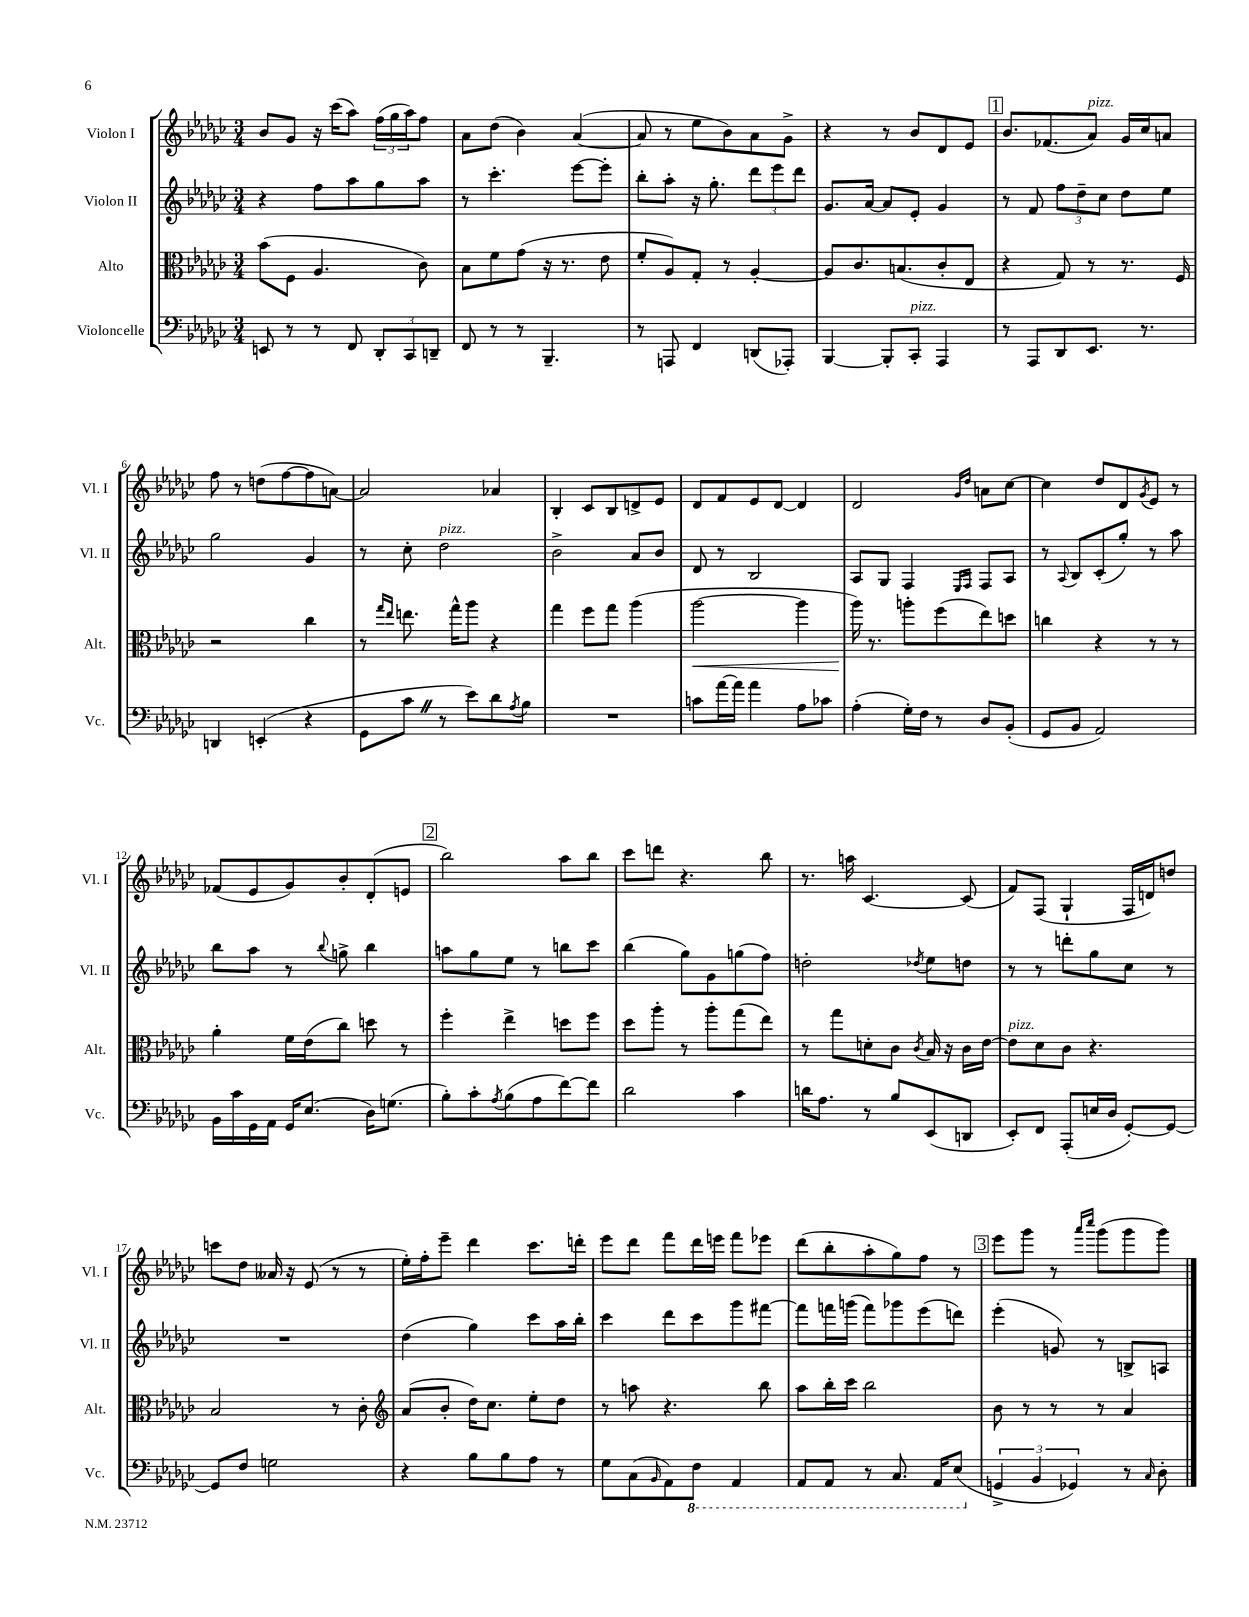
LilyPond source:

<<
\new StaffGroup <<
\new Staff = "s0" \with { instrumentName = "Violon I" shortInstrumentName = "Vl. I" } {
    \clef treble \key ges \major \numericTimeSignature \time 3/4
    bes'8 ges'8 r16 ces'''16( aes''8) \tuplet 3/2 { f''16( ges''16 aes''16) } f''8 |
    aes'8 des''8( bes'4) aes'4~( |
    aes'8 r8 ees''8 bes'8) aes'8 ges'8-> |
    r4 r8 bes'8 des'8 ees'8 |
    \mark \markup { \box "1" } bes'8. fes'8.( aes'8^\markup { \italic "pizz." }) ges'16 ces''16 a'8 |
    f''8 r8 d''8( f''8~ f''8 a'8~) |
    a'2 aes'4 |
    bes4-. ces'8 bes8 d'8-> ees'8 |
    des'8 f'8 ees'8 des'8~ des'4 |
    des'2 \grace { ges'16 des''16 } a'8 ces''8~ |
    ces''4 des''8 des'8 \acciaccatura { ges'8 } ees'8 r8 |
    fes'8( ees'8 ges'8) bes'8-. des'8-.( e'8 |
    \mark \markup { \box "2" } bes''2) aes''8 bes''8 |
    ces'''8 d'''8 r4. bes''8 |
    r8. a''16 ces'4.~ ces'8( |
    f'8) f8( ges4-! f16 d'16) d''8 |
    c'''8 des''8 aeses'16 r16 ees'8( r8 r8 |
    ees''16-.) f''16-. ees'''8-- des'''4 ces'''8. d'''16-. |
    ees'''8 des'''8 f'''8 des'''16 e'''16 f'''8 ees'''8 |
    des'''8( bes''8-. aes''8-. ges''8) f''8 r8 |
    \mark \markup { \box "3" } ees'''8 ges'''8 r8 \grace { aes'''16 ces''''16 } ges'''8( ges'''8 ges'''8) \bar "|." |
}
\new Staff = "s1" \with { instrumentName = "Violon II" shortInstrumentName = "Vl. II" } {
    \clef treble \key ges \major \numericTimeSignature \time 3/4
    r4 f''8 aes''8 ges''8 aes''8 |
    r8 ces'''4.-. ees'''8~ ees'''8-. |
    bes''8-. aes''8-. r16 ges''8.-. \tuplet 3/2 { des'''8 ees'''8 des'''8 } |
    ges'8. aes'16~ aes'8 ees'8-. ges'4 |
    \mark \markup { \box "1" } r8 f'8 \tuplet 3/2 { f''8 des''8-- ces''8 } des''8 ees''8 |
    ges''2 ges'4 |
    r8 ces''8-. des''2^\markup { \italic "pizz." } |
    bes'2-> aes'8 bes'8 |
    des'8 r8 bes2 |
    aes8 ges8 f4 \grace { ees16 f16 } f8 aes8 |
    r8 \appoggiatura { aes8 } bes8 ces'8-.( ges''8-.) r8 aes''8 |
    bes''8 aes''8 r8 \appoggiatura { bes''8 } g''8-> bes''4 |
    \mark \markup { \box "2" } a''8 ges''8 ees''8 r8 b''8 ces'''8 |
    bes''4( ges''8) ges'8 g''8( f''8) |
    d''2-. \acciaccatura { des''8 } ees''8 d''8 |
    r8 r8 d'''8-. ges''8 ces''8 r8 |
    R2. |
    des''4( ges''4) ces'''8 aes''16 bes''16-. |
    ces'''4 des'''8 ces'''8 ges'''8 fis'''8~ |
    fis'''8 f'''16 g'''16( f'''8) ges'''8 ees'''8( d'''8) |
    \mark \markup { \box "3" } ees'''4-.( g'8) r8 b8-> a8 \bar "|." |
}
\new Staff = "s2" \with { instrumentName = "Alto" shortInstrumentName = "Alt." } {
    \clef alto \key ges \major \numericTimeSignature \time 3/4
    bes'8( f8 aes4. ces'8) |
    bes8 f'8 ges'8( r16 r8. ees'8 |
    f'8-. aes8) ges8-. r8 aes4~-. |
    aes8 ces'8. b8.( ces'8-. ees8 |
    \mark \markup { \box "1" } r4 ges8) r8 r8. f16 |
    r2 ces''4 |
    r8 \grace { ges''16 ees''16 } e''8. ges''16-^ aes''8 r4 |
    ges''4 f''8 ges''8 aes''4( |
    aes''2~\< aes''4 |
    aes''16\!) r8. a''8-. f''8( ees''8) d''8 |
    c''4 r4 r8 r8 |
    aes'4-. f'16 ees'16( ces''8) d''8 r8 |
    \mark \markup { \box "2" } f''4-. ees''4-> d''8 f''8 |
    des''8 aes''8-. r8 aes''8-. ges''8( ees''8) |
    r8 ges''8 d'8-. ces'8 \acciaccatura { ces'8 } bes16 r16 ces'16 ees'16~ |
    ees'8^\markup { \italic "pizz." } des'8 ces'8 r4. |
    bes2 r8 ces'8-. |
    \clef treble aes'8( bes'8-. des''16) ces''8. ees''8-. des''8 |
    r8 a''8 r4. bes''8 |
    aes''8 bes''16-. ces'''16 bes''2 |
    \mark \markup { \box "3" } bes'8 r8 r8 r8 aes'4 \bar "|." |
}
\new Staff = "s3" \with { instrumentName = "Violoncelle" shortInstrumentName = "Vc." } {
    \clef bass \key ges \major \numericTimeSignature \time 3/4
    e,8 r8 r8 f,8 \tuplet 3/2 { des,8-. ces,8 d,8-- } |
    f,8 r8 r8 bes,,4.-- |
    r8 a,,8 f,4 d,8( aes,,8-.) |
    bes,,4~ bes,,8-. ces,8-.^\markup { \italic "pizz." } aes,,4 |
    \mark \markup { \box "1" } r8 aes,,8 des,8 ees,8. r8. |
    d,4 e,4-.( r4 |
    ges,8 ces'8 \once \override BreathingSign.text = \markup { \musicglyph "scripts.caesura.straight" } \breathe r8 ees'8) des'8 \acciaccatura { aes8 } bes8 |
    R2. |
    c'8 aes'16~ aes'16 aes'4 aes8 ces'8 |
    aes4-.( ges16-.) f16 r8 des8 bes,8-.( |
    ges,8 bes,8 aes,2) |
    bes,16 ces'16 ges,16 aes,16 ges,16 ees8.( des16) g8.( |
    \mark \markup { \box "2" } bes8-.) ces'8-. \acciaccatura { aes8 } bes8( aes8 f'8~) f'8 |
    des'2 ces'4 |
    d'16 aes8. r8 bes8 ees,8( d,8 |
    ees,8-.) f,8 aes,,8-.( e16 des16 ges,8~-.) ges,8~ |
    ges,8 f8 g2 |
    r4 bes8 bes8 aes8 r8 |
    ges8 ces8( \grace { bes,16 } aes,8) \ottava #-1 f,8 aes,,4 |
    aes,,8 aes,,8 r8 ces,8. aes,,16 ees,8( \ottava #0 |
    \mark \markup { \box "3" } \tuplet 3/2 { g,4-> bes,4 ges,4) } r8 \grace { ces16 } des8-. \bar "|." |
}
>>
>>
